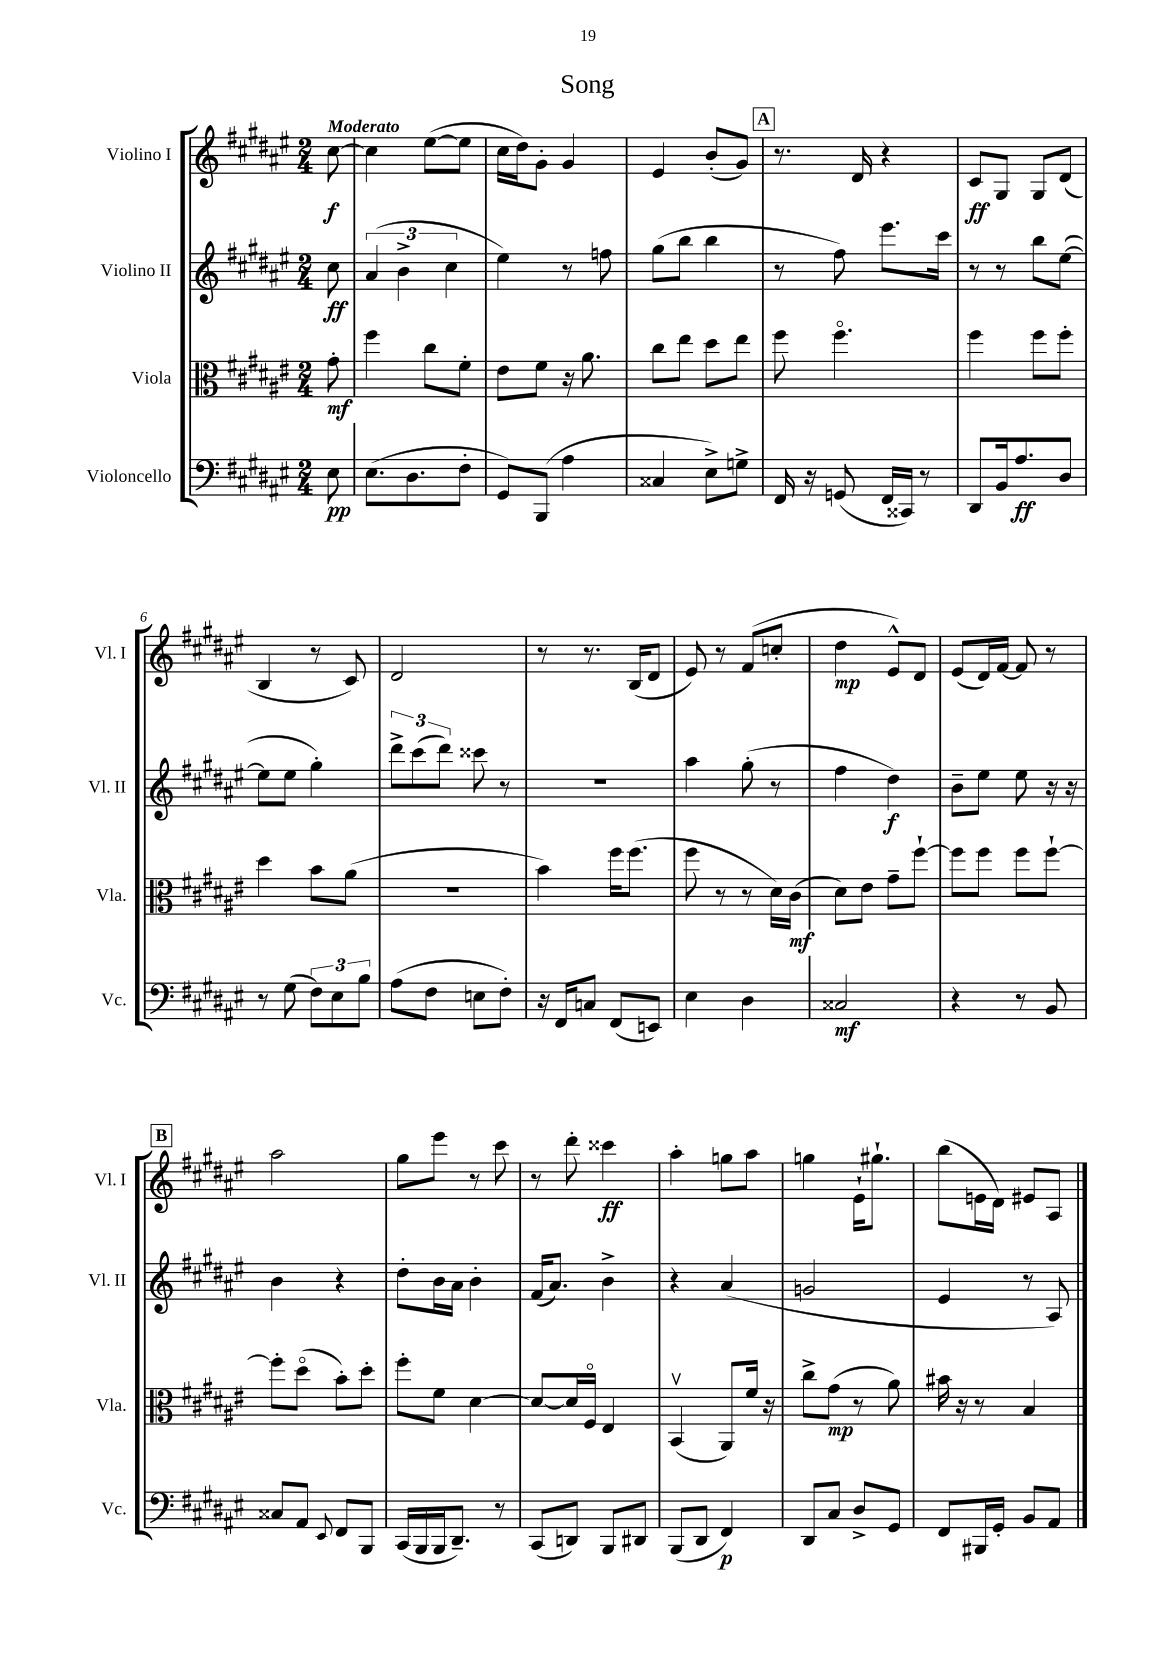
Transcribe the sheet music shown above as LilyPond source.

\header { title = "Song" }
<<
\new StaffGroup <<
\new Staff = "s0" \with { instrumentName = "Violino I" shortInstrumentName = "Vl. I" } {
    \clef treble \key fis \major \numericTimeSignature \time 2/4 \partial 8 \tempo "Moderato"
    cis''8~\f |
    cis''4 eis''8~( eis''8 |
    cis''16 dis''16) gis'8-. gis'4 |
    eis'4 b'8-.( gis'8) |
    \mark \markup { \box "A" } r8. dis'16 r4 |
    cis'8\ff gis8 gis8 dis'8( |
    b4 r8 cis'8) |
    dis'2 |
    r8 r8. b16( dis'8 |
    eis'8) r8 fis'8( c''8-. |
    dis''4\mp eis'8-^) dis'8 |
    eis'8( dis'16) fis'16~ fis'8 r8 |
    \mark \markup { \box "B" } ais''2 |
    gis''8 eis'''8 r8 cis'''8 |
    r8 dis'''8-. cisis'''4\ff |
    ais''4-. g''8 ais''8 |
    g''4 eis'16-! gis''8.-! |
    b''8( e'16 dis'16) eis'8 ais8 \bar "|." |
}
\new Staff = "s1" \with { instrumentName = "Violino II" shortInstrumentName = "Vl. II" } {
    \clef treble \key fis \major \numericTimeSignature \time 2/4 \partial 8
    cis''8\ff |
    \tuplet 3/2 { ais'4( b'4-> cis''4 } |
    eis''4) r8 f''8 |
    gis''8( b''8 b''4 |
    \mark \markup { \box "A" } r8 fis''8) eis'''8. cis'''16 |
    r8 r8 b''8 eis''8~( |
    eis''8 eis''8 gis''4-.) |
    \tuplet 3/2 { dis'''8-> cis'''8( dis'''8) } cisis'''8 r8 |
    R2 |
    ais''4 gis''8-.( r8 |
    fis''4 dis''4\f) |
    b'8-- eis''8 eis''8 r16 r16 |
    \mark \markup { \box "B" } b'4 r4 |
    dis''8-. b'16 ais'16 b'4-. |
    fis'16( ais'8.) b'4-> |
    r4 ais'4( |
    g'2 |
    eis'4 r8 ais8) \bar "|." |
}
\new Staff = "s2" \with { instrumentName = "Viola" shortInstrumentName = "Vla." } {
    \clef alto \key fis \major \numericTimeSignature \time 2/4 \partial 8
    gis'8-.\mf |
    fis''4 cis''8 fis'8-. |
    eis'8 fis'8 r16 ais'8. |
    cis''8 eis''8 dis''8 eis''8 |
    \mark \markup { \box "A" } fis''8 fis''4.\flageolet |
    fis''4 fis''8 fis''8-. |
    dis''4 b'8 ais'8( |
    r2 |
    b'4) fis''16 fis''8.( |
    fis''8 r8 r8 dis'16) cis'16\mf( |
    dis'8) eis'8 gis'8-- fis''8~-! |
    fis''8 fis''8 fis''8 fis''8~-! |
    \mark \markup { \box "B" } fis''8-. dis''8\flageolet( b'8-.) dis''8-. |
    fis''8-. fis'8 dis'4~ |
    dis'8~ dis'16 fis16\flageolet eis4 |
    b,4\upbow( ais,8) fis'16 r16 |
    cis''8-> gis'8\mp( r8 ais'8) |
    bis'16 r16 r8 b4 \bar "|." |
}
\new Staff = "s3" \with { instrumentName = "Violoncello" shortInstrumentName = "Vc." } {
    \clef bass \key fis \major \numericTimeSignature \time 2/4 \partial 8
    eis8\pp |
    eis8.( dis8. fis8-. |
    gis,8) b,,8( ais4 |
    cisis4 eis8->) g8-> |
    \mark \markup { \box "A" } fis,16 r16 g,8( fis,16 cisis,16) r8 |
    dis,8 b,16 ais8.\ff dis8 |
    r8 gis8( \tuplet 3/2 { fis8) eis8 b8 } |
    ais8( fis8 e8 fis8-.) |
    r16 fis,16 c8 fis,8( e,8) |
    eis4 dis4 |
    cisis2\mf |
    r4 r8 b,8 |
    \mark \markup { \box "B" } cisis8 ais,8 \appoggiatura { eis,8 } fis,8 b,,8 |
    cis,16( b,,16 b,,16 dis,8.--) r8 |
    cis,8( d,8) b,,8 dis,8 |
    b,,8( dis,8 fis,4\p) |
    dis,8 cis8 dis8-> gis,8 |
    fis,8 bis,,16 gis,16-. b,8 ais,8 \bar "|." |
}
>>
>>
